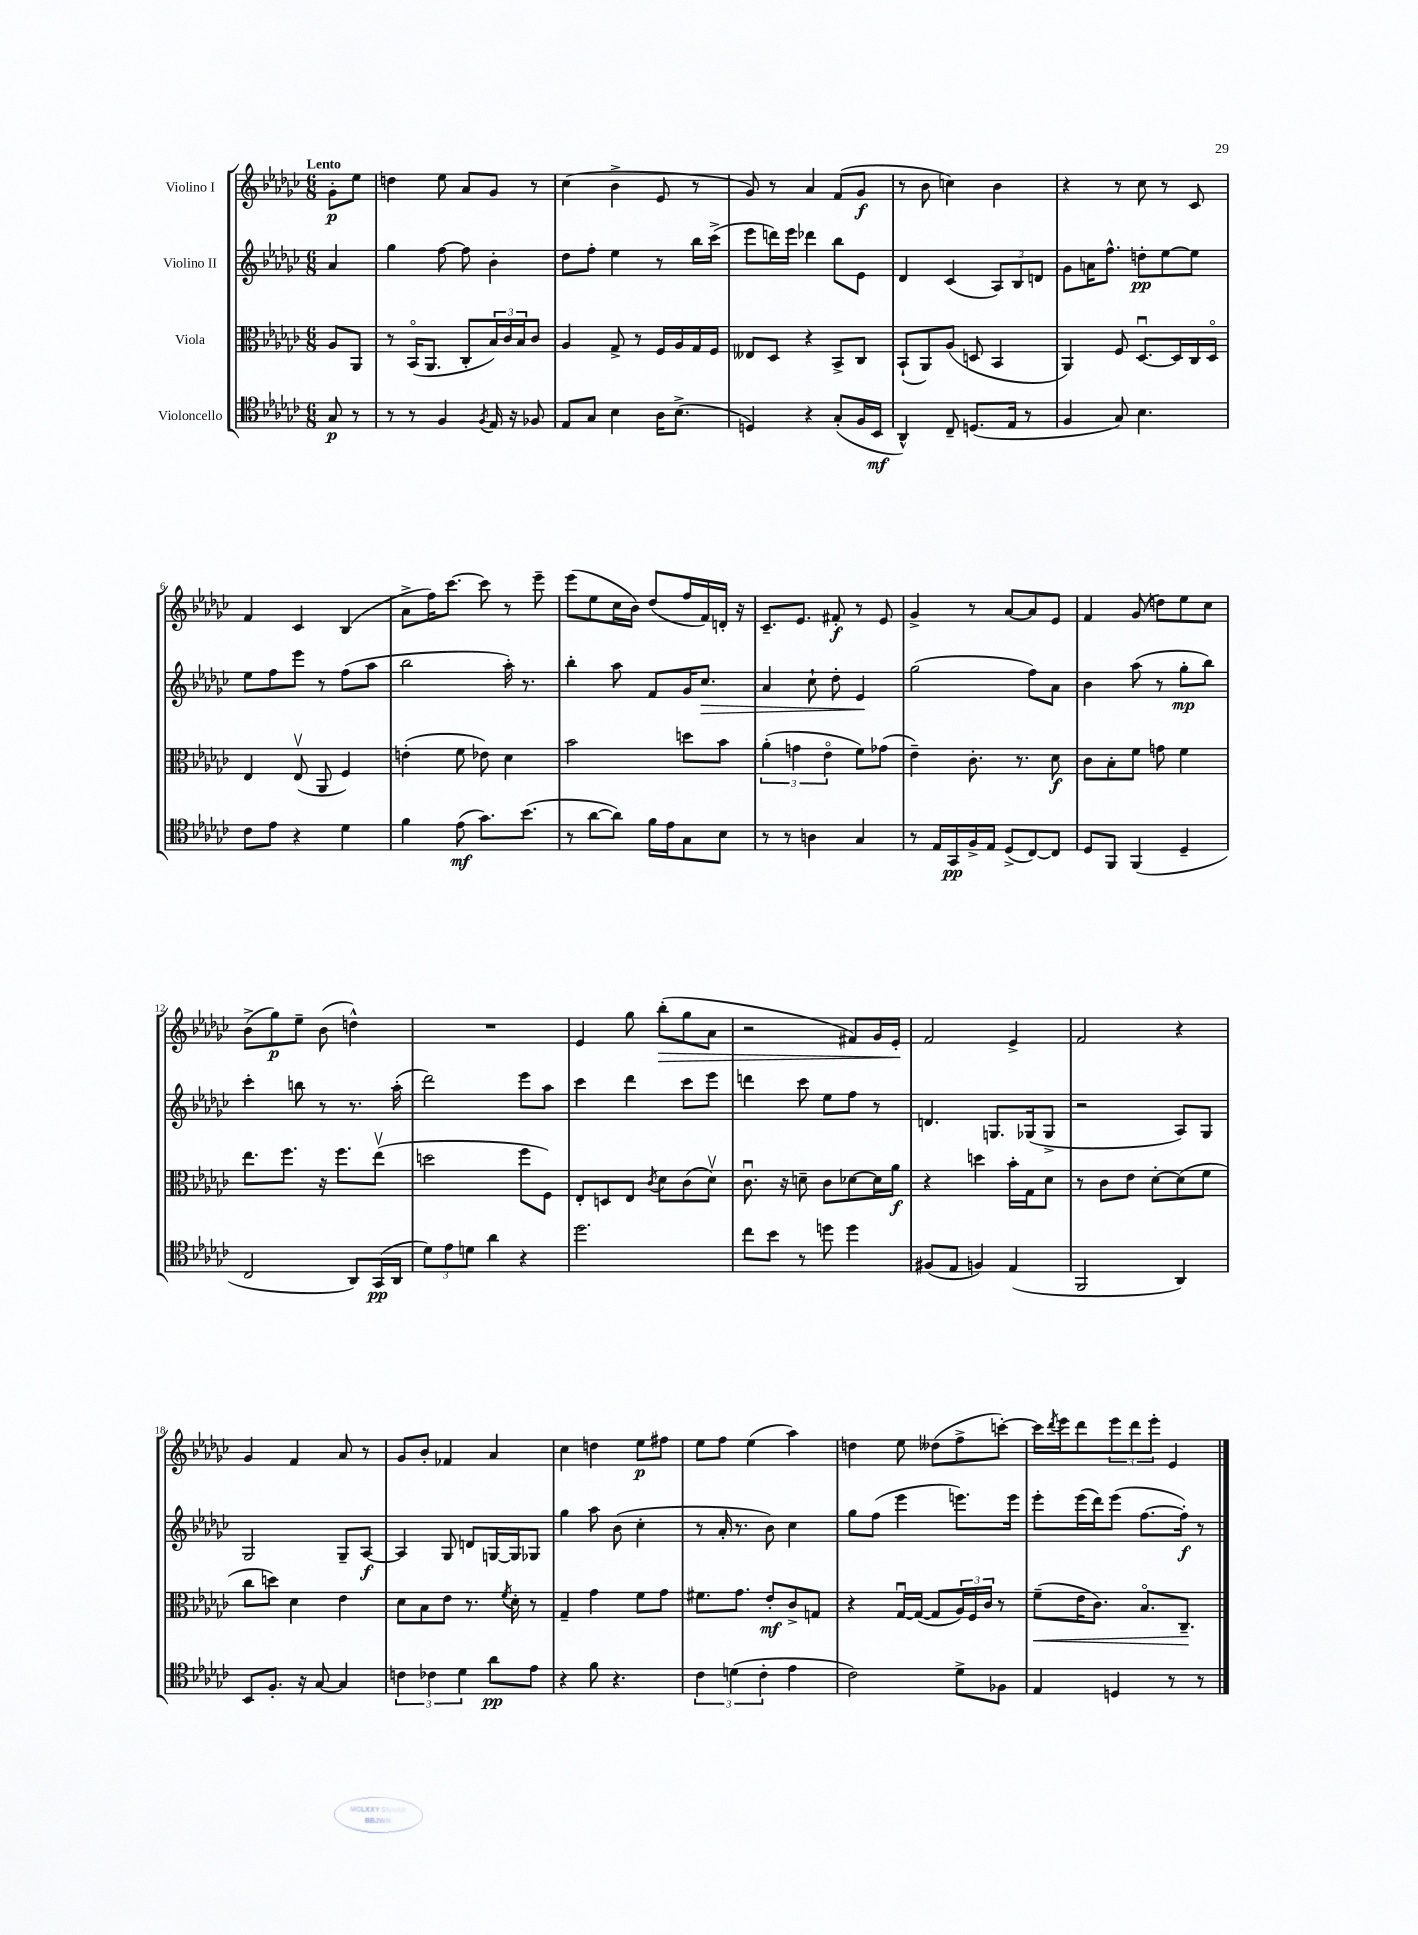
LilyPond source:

<<
\new StaffGroup <<
\new Staff = "s0" \with { instrumentName = "Violino I" } {
    \clef treble \key ges \major \numericTimeSignature \time 6/8 \partial 4 \tempo "Lento"
    ges'8-.\p ees''8 |
    d''4 ees''8 aes'8 ges'8 r8 |
    ces''4( bes'4-> ees'8 r8 |
    ges'8) r8 aes'4 f'8( ges'8\f |
    r8 bes'8 c''4) bes'4 |
    r4 r8 ces''8 r8 ces'8 |
    f'4 ces'4 bes4( |
    aes'8-> f''16) ces'''8.~ ces'''8 r8 ees'''8-- |
    ees'''8( ees''8 ces''16 bes'16) des''8( f''16 f'16) d'16-. r16 |
    ces'8.-- ees'8. fis'8-.\f r8 ees'8 |
    ges'4-> r8 aes'8~ aes'8 ees'8 |
    f'4 ges'8( d''8) ees''8 ces''8 |
    bes'8->( ges''8\p) ees''8-- bes'8( d''4-^) |
    R2. |
    ees'4 ges''8 bes''8-.\>( ges''8 aes'8 |
    r2 fis'8) ges'16 ees'16-.\! |
    f'2 ees'4-> |
    f'2 r4 |
    ges'4 f'4 aes'8 r8 |
    ges'8 bes'8-. fes'4 aes'4 |
    ces''4 d''4 ees''8\p fis''8 |
    ees''8 f''8 ees''4( aes''4) |
    d''4 ees''8 deses''8( f''8-> c'''8~-.) |
    c'''16 \acciaccatura { des'''8 } ees'''16 des'''8 \tuplet 3/2 { ees'''8 des'''8 ees'''8-. } ees'4 \bar "|." |
}
\new Staff = "s1" \with { instrumentName = "Violino II" } {
    \clef treble \key ges \major \numericTimeSignature \time 6/8 \partial 4
    aes'4 |
    ges''4 f''8~ f''8 bes'4-. |
    des''8 f''8-. ees''4 r8 bes''16 ces'''16->( |
    ees'''8 d'''16) ees'''16 des'''4 bes''8 ees'8 |
    des'4 ces'4( \tuplet 3/2 { aes8) bes8 d'8 } |
    ges'8 a'16 f''8.-^ d''8-.\pp ees''8~ ees''8 |
    ees''8 f''8 ees'''8 r8 f''8( aes''8 |
    bes''2 aes''16-.) r8. |
    bes''4-. aes''8 f'8 ges'16 ces''8.\> |
    aes'4 ces''8-! des''8-. ees'4\! |
    ges''2( f''8) aes'8 |
    bes'4 aes''8( r8 ges''8-.\mp bes''8) |
    ces'''4-. b''8 r8 r8. aes''16-.( |
    des'''2) ees'''8 aes''8 |
    ces'''4 des'''4 ces'''8 ees'''8 |
    d'''4 ces'''8 ees''8 f''8 r8 |
    d'4. g8. ges16( ges8-> |
    r2 aes8) ges8 |
    ges2 ges8-- aes8~\f |
    aes4 ges8 d'8 g16~ g16 ges8 |
    ges''4 aes''8 bes'8( ces''4-. |
    r8 aes'16-. r8. bes'8) ces''4 |
    ges''8 f''8( ees'''4 e'''8.) e'''16 |
    ees'''8-. ees'''16( des'''16) ees'''8( f''8.~ f''16-.\f) r8 \bar "|." |
}
\new Staff = "s2" \with { instrumentName = "Viola" } {
    \clef alto \key ges \major \numericTimeSignature \time 6/8 \partial 4
    aes8 aes,8 |
    r8 bes,16\flageolet( aes,8. ces8-. \tuplet 3/2 { bes16) ces'16 bes16 } ces'8 |
    aes4 ges8-> r8 f16 aes16 ges16 f16 |
    eeses8 des8 r4 bes,8-> ces8 |
    bes,8-!( aes,8) aes8( d8 bes,4 |
    aes,4) f8 des8.~\downbow des16 ces16 des16\flageolet |
    ees4 ees8\upbow( aes,8 f4) |
    e'4-.( f'8 ees'8) des'4 |
    bes'2 d''8 bes'8 |
    \tuplet 3/2 { aes'4-.( g'4 ees'4\flageolet } f'8) ges'8( |
    ees'4--) ces'8.-. r8. des'8\f |
    ces'8 bes8-. f'8 g'8 f'4 |
    ees''8. f''8. r16 f''8. ees''8\upbow( |
    d''2 f''8 f8) |
    ees8-. d8 ees8 \acciaccatura { ces'8 } des'8 ces'8( des'8\upbow) |
    ces'8.\downbow r16 d'8-- ces'8 des'8~ des'16 aes'16\f |
    r4 d''4 bes'16-. ges16 des'8 |
    r8 ces'8 ees'8 des'8~-. des'8( f'8 |
    ces''8 d''8) des'4 ees'4 |
    des'8 bes8 ees'8 r8. \acciaccatura { f'8 } des'16-. r8 |
    ges4-- ges'4 f'8 ges'8 |
    fis'8. ges'8. ees'8-.\mf ces'8-> g8 |
    r4 ges16~\downbow ges16~( ges8 \tuplet 3/2 { aes16) f16 ces'16 } r8 |
    f'8--\<( ees'16 ces'8.) bes8.\flageolet ces8.--\! \bar "|." |
}
\new Staff = "s3" \with { instrumentName = "Violoncello" } {
    \clef tenor \key ges \major \numericTimeSignature \time 6/8 \partial 4
    ges8\p r8 |
    r8 r8 f4 \acciaccatura { f8 } ees16 r16 fes8 |
    ees8 ges8 bes4 aes16 bes8.->( |
    d4) r4 ges8-.( f16 bes,16\mf |
    aes,4-^) ces8-- d8.( ees16 r8 |
    f4 ges8) bes4. |
    ces'8 ees'8 r4 des'4 |
    f'4 ees'8\mf( ges'8.) bes'8.( |
    r8 aes'8~ aes'8) f'16 ees'16 ges8 bes8 |
    r8 r8 a4 ges4 |
    r8 ees16 ges,16\pp f16-> ees16 des8->( ces8~) ces8 |
    des8 f,8 f,4( des4-- |
    ces2 aes,8) ges,16\pp( aes,16 |
    \tuplet 3/2 { des'8) ees'8 d'8 } aes'4 r4 |
    des''2. |
    ces''8 bes'8 r8 d''8 d''4 |
    fis8( ees8 f4) ees4( |
    f,2 aes,4) |
    bes,8 f8.-. r16 ges8~ ges4 |
    \tuplet 3/2 { c'4 ces'4 des'4 } aes'8\pp ees'8 |
    r4 f'8 r4. |
    \tuplet 3/2 { ces'4 d'4( ces'4-. } ees'4 |
    ces'2) des'8-> fes8 |
    ees4 d4 r8 r8 \bar "|." |
}
>>
>>
